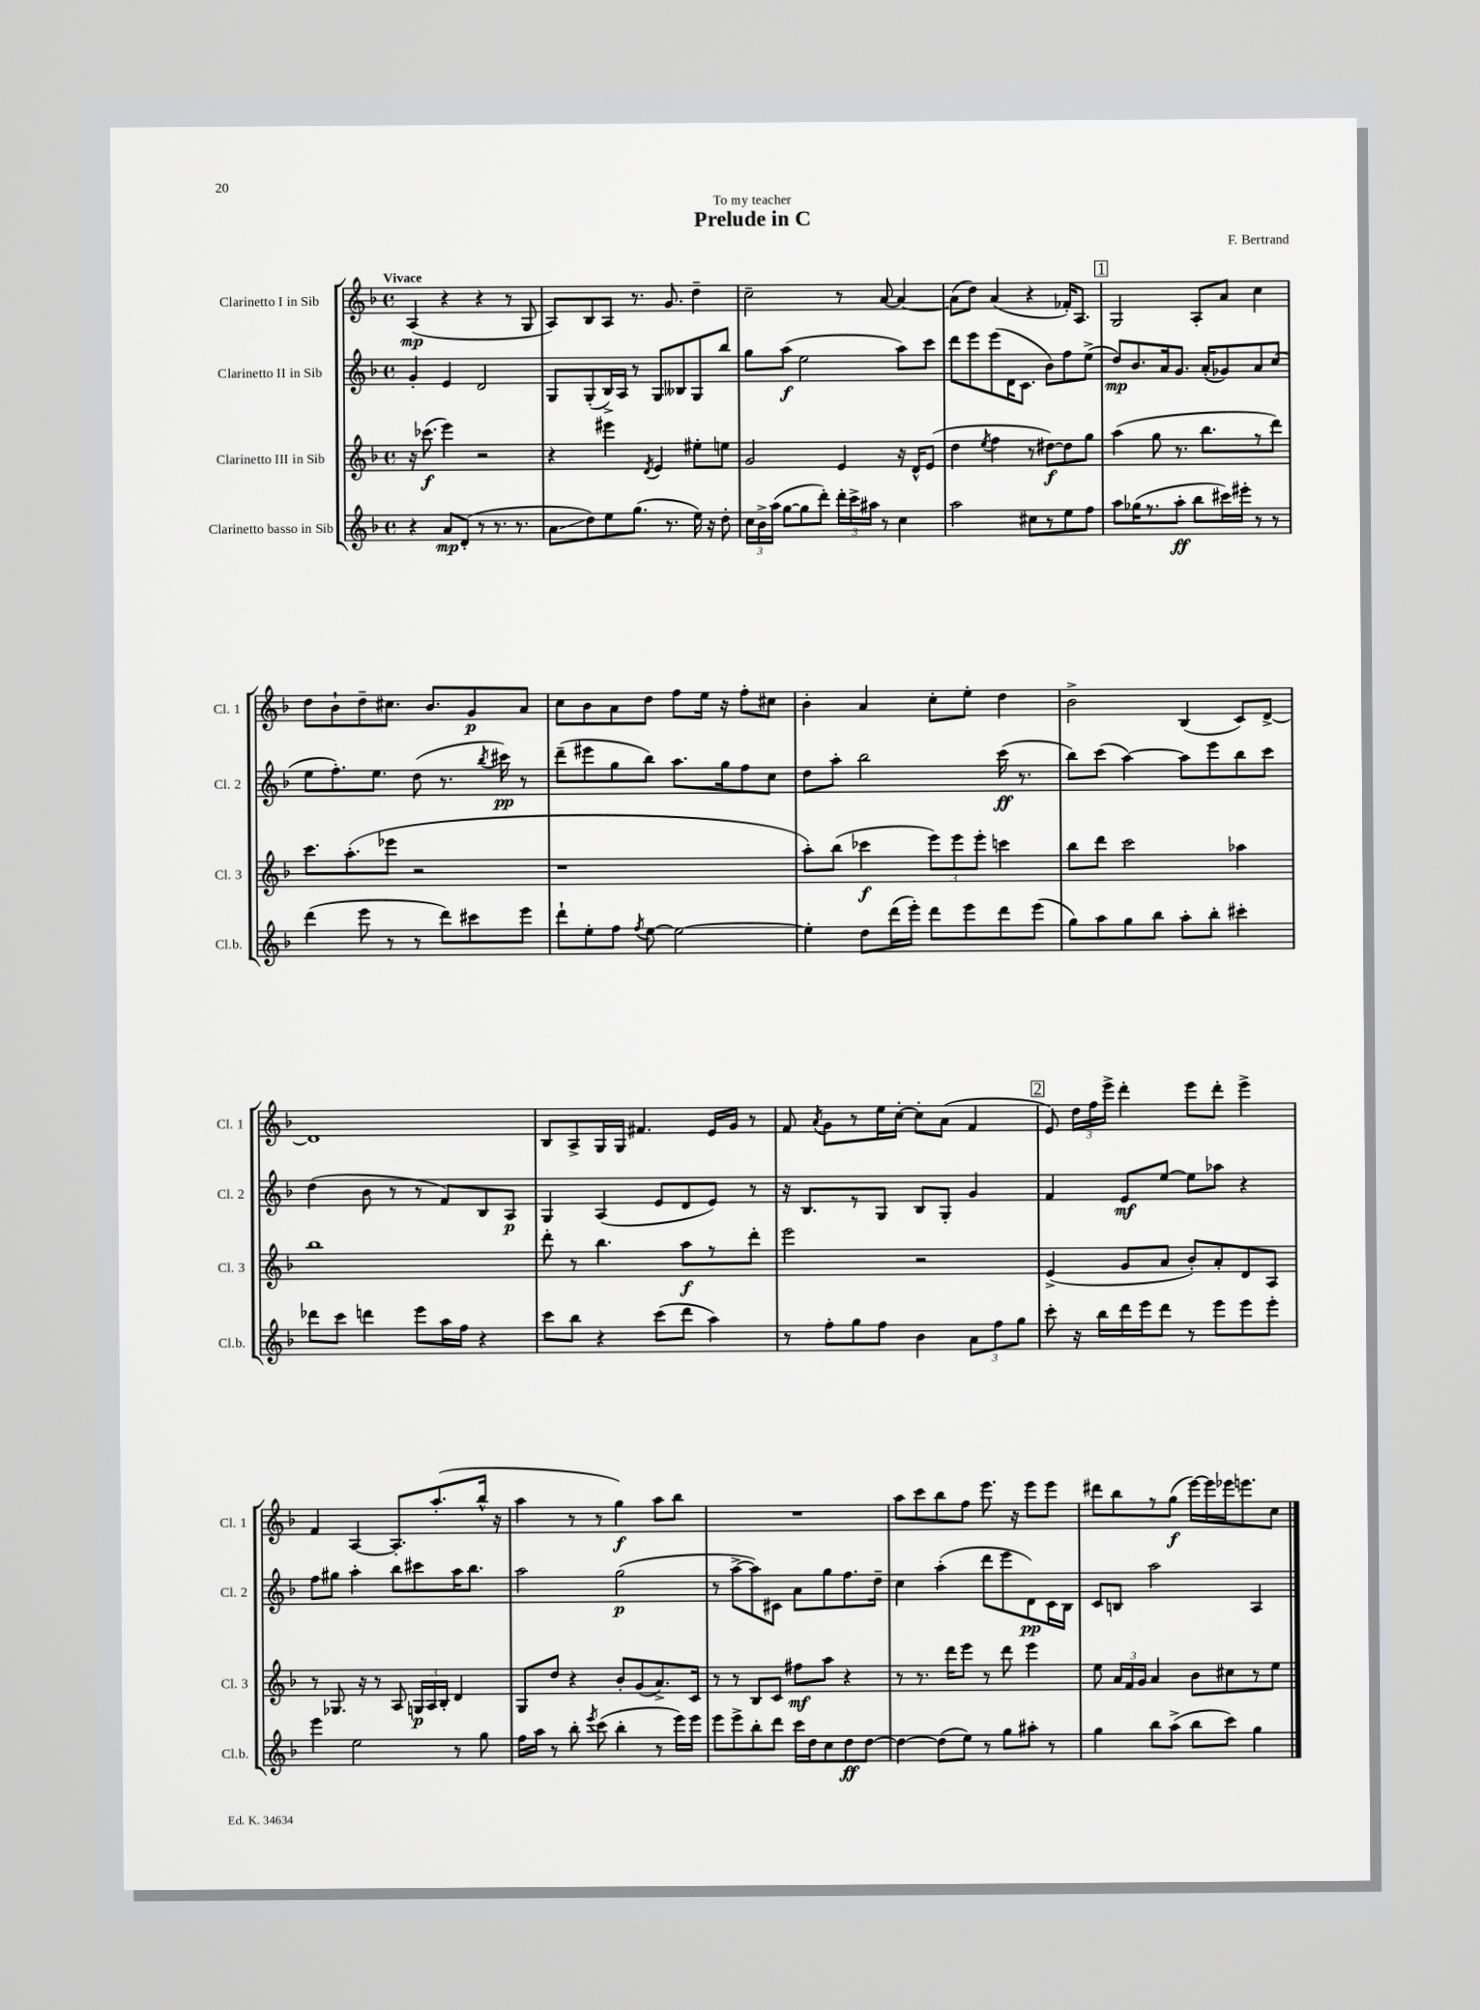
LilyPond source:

\header { title = "Prelude in C" composer = "F. Bertrand" dedication = "To my teacher" }
<<
\new StaffGroup <<
\new Staff = "s0" \with { instrumentName = "Clarinetto I in Sib" shortInstrumentName = "Cl. 1" } {
    \clef treble \key f \major \defaultTimeSignature \time 4/4 \tempo "Vivace"
    \autoBeamOff a4\mp( r4 r4 r8 g8 |
    a8[) bes8 a8] r8. g'8. d''4-- |
    c''2-- r8 a'8~ a'4~ |
    a'8[( d''8]) a'4( r4 fes'16[-.) a8.] |
    \mark \markup { \box "1" } g2 a8[-. a'8] c''4 |
    d''8[ bes'8-! d''8-- cis''8.] bes'8.[ g'8\p a'8] |
    c''8[ bes'8 a'8 d''8] f''8[ e''16] r16 f''8[-. cis''8] |
    bes'4-. a'4 c''8[-. e''8]-. d''4 |
    bes'2-> bes4( c'8[) d'8]~-> |
    d'1 |
    bes8[ a8-> g16 g16] fis'4. e'16[ g'16] r8 |
    f'8 \acciaccatura { a'8 } g'8[ r8 e''16 c''16]~-. c''8[-. a'8]( f'4 |
    \mark \markup { \box "2" } e'8) \tuplet 3/2 { d''16[ f''16 e'''16]-> } d'''4-. e'''8[ d'''8]-. e'''4-> |
    f'4 a4~ a8.[-. a''8.-.( bes''16]-^ r16 |
    a''4 r8 r8 g''4\f) a''8[ bes''8] |
    R1 |
    a''8[ c'''8 bes''8 f''8] e'''8. r16 e'''8[ e'''8] |
    dis'''8[ bes''8 r8 g''8]\f( e'''16[~) e'''16 ees'''16 e'''8. c''8] \bar "|." |
}
\new Staff = "s1" \with { instrumentName = "Clarinetto II in Sib" shortInstrumentName = "Cl. 2" } {
    \clef treble \key f \major \defaultTimeSignature \time 4/4
    \autoBeamOff g'4-. e'4 d'2 |
    g8[ g8-.( bes16->) a16] r8 g8[ beses8 g8 bes''8] |
    g''8[ a''8]\f( e''2 a''8[) c'''8] |
    d'''8[ e'''8 e'''8( d'16 c'8.] bes'8[) f''8 e''8]->( |
    \mark \markup { \box "1" } d''8[\mp) bes'8. a'16 g'8.] a'16[-.( ges'8) a'8 c''8]( |
    e''8[ f''8.-.) e''8.] d''8( r8. \acciaccatura { bes''8 } cis'''16\pp) r8 |
    d'''8[--( eis'''8 g''8 bes''8]) a''8.[ g''16 f''8 c''8] |
    d''8[ a''8]-. bes''2 c'''16\ff( r8. |
    bes''8[) c'''8]( a''4~) a''8[ e'''8 bes''8 c'''8] |
    d''4( bes'8 r8 r8 f'8[) bes8 a8]\p |
    g4 a4( e'8[ d'8 e'8]) r8 |
    r16 bes8.[ r8 g8] bes8[ g8]-. g'4 |
    \mark \markup { \box "2" } f'4 e'8[\mf e''8]~ e''8[ aes''8] r4 |
    f''8[ gis''8] a''4-. bes''8[ cis'''8 a''16 bes''8.] |
    a''2 g''2\p( |
    r8 a''8[~-> a''8) cis'8] a'8[ g''8 f''8. d''16]-- |
    c''4 a''4-.( d'''8[ e'''8 d'8\pp) c'16 bes16] |
    c'8[ b8] a''2 a4 \bar "|." |
}
\new Staff = "s2" \with { instrumentName = "Clarinetto III in Sib" shortInstrumentName = "Cl. 3" } {
    \clef treble \key f \major \defaultTimeSignature \time 4/4
    \autoBeamOff r16 ces'''8.\f( e'''4) r2 |
    r4 eis'''4 \acciaccatura { d'8 } e'4 eis''8[-. e''8] |
    g'2 e'4 r16 d'16[-^ e'8]( |
    d''4 \acciaccatura { e''8 } f''4 r8 dis''8[~\f) dis''8 g''8] |
    \mark \markup { \box "1" } a''4( g''8 r8. bes''8.[ r8 d'''8]) |
    c'''8.[ a''8.-.( ees'''8] r2 |
    r1 |
    a''8[-.) bes''8]( ces'''4\f \tuplet 3/2 { e'''8[) e'''8 e'''8]-. } c'''4 |
    bes''8[ d'''8] c'''2 aes''4 |
    bes''1 |
    d'''8-. r8 bes''4. a''8[\f r8 d'''8]-. |
    e'''2 r2 |
    \mark \markup { \box "2" } e'4->( g'8[ a'8] bes'8[-.) a'8-. d'8 a8] |
    r8 ges8. r16 r8 a8 \tuplet 3/2 { g16[\p a16 bes16]-. } d'4 |
    g8[ d''8] r4 bes'8[-. g'8( a'8.->) c'16] |
    r8 r8 bes8[ c'8] fis''8[\mf a''8] r4 |
    r8 r8. d'''16[ e'''8] r8 d'''8 e'''4 |
    e''8 \tuplet 3/2 { a'16[ f'16 g'16] } a'4 bes'8[ cis''8 r8 e''8] \bar "|." |
}
\new Staff = "s3" \with { instrumentName = "Clarinetto basso in Sib" shortInstrumentName = "Cl.b." } {
    \clef treble \key f \major \defaultTimeSignature \time 4/4
    \autoBeamOff r4 a'8[\mp d'8]-.( r8 r8. r8. |
    a'8[\glissando d''8) e''8 g''8.]( r8. e''16) r16 d''8-. |
    \tuplet 3/2 { c''16[ bes'16-> a''16]( } g''8[~ g''8 d'''8]-.) \tuplet 3/2 { d'''16[-. c'''16-> ais''16] } r8 c''4 |
    a''2 cis''8[ r8 e''8 f''8] |
    \mark \markup { \box "1" } a''8[ ges''16( r8. a''8]-.\ff bes''8[ cis'''16) eis'''16]-. r8 r8 |
    d'''4( e'''8 r8 r8 d'''8[) cis'''8 e'''8] |
    d'''8[-! e''8-. f''8] \acciaccatura { f''8 } e''8~ e''2~ |
    e''4-. d''8[ d'''16( e'''16]-.) d'''8[ e'''8 d'''8 e'''8]( |
    g''8[) a''8 g''8 bes''8] a''8[-. bes''8]-. cis'''4-. |
    des'''8[ c'''8] d'''4 e'''8[ a''16 f''16] r4 |
    c'''8[ bes''8] r4 c'''8[( d'''8] a''4) |
    r8 f''8[-. g''8 f''8] bes'4 \tuplet 3/2 { a'8[ f''8 g''8] } |
    \mark \markup { \box "2" } c'''8-. r16 bes''16[ d'''16 e'''16 d'''8] r8 e'''8[ e'''8 e'''8]-. |
    e'''4 e''2 r8 g''8 |
    f''16[ a''16] r8 bes''8-. \acciaccatura { e'''8 } c'''8( bes''4-. r8 e'''16[) e'''16] |
    e'''8[ e'''8-> bes''8-. d'''8] c'''16[ d''16 c''8 d''8\ff d''8]~ |
    d''4~ d''8[( e''8]) r8 g''8[ ais''8]-. r8 |
    g''4 bes''8[ a''8]->( bes''8[ c'''8]) g''4 \bar "|." |
}
>>
>>
\layout { \context { \Score \remove "Bar_number_engraver" } }
